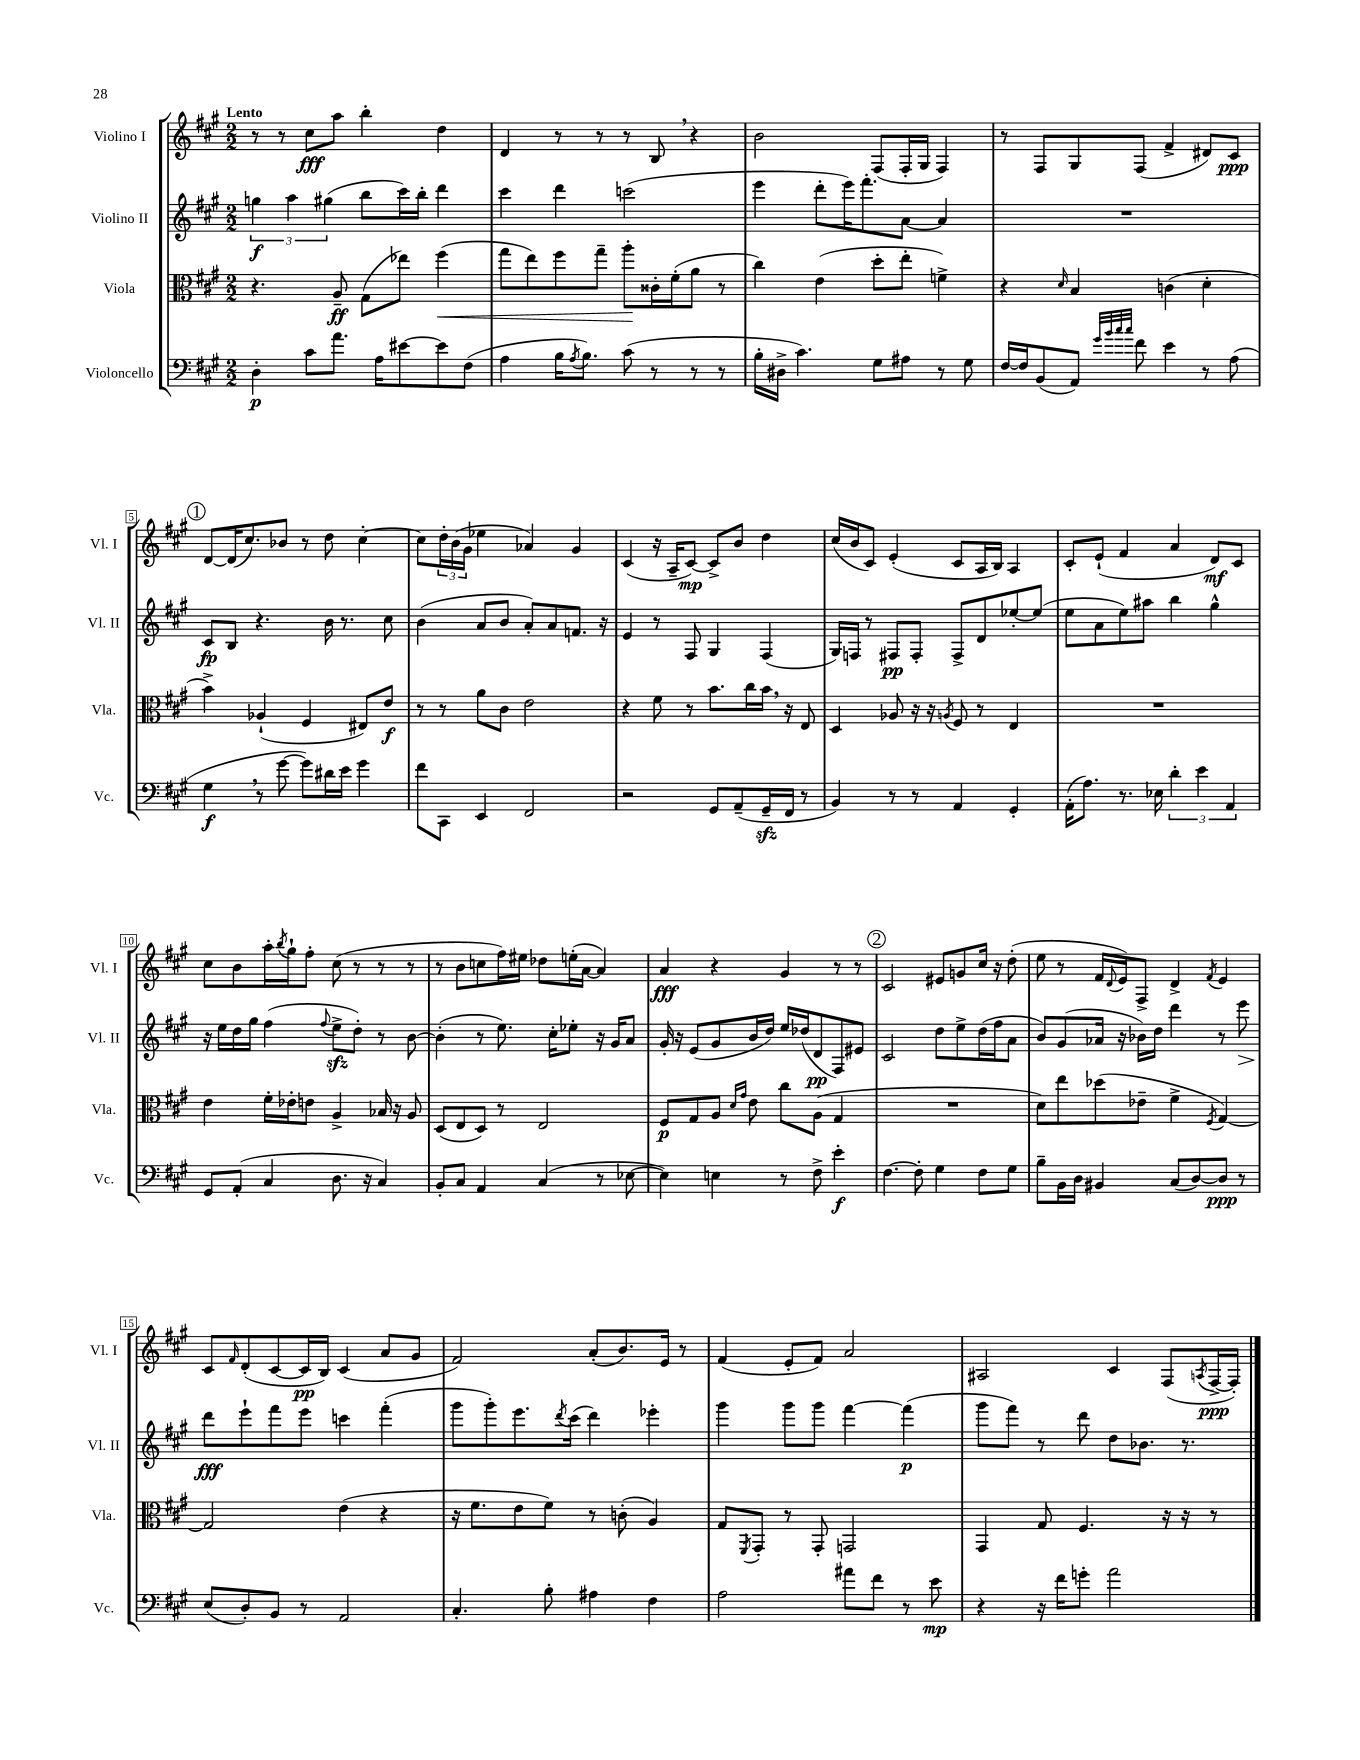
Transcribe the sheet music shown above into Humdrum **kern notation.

**kern	**dynam	**kern	**dynam	**kern	**dynam	**kern	**dynam
*part4	*part4	*part3	*part3	*part2	*part2	*part1	*part1
*staff4	*staff4	*staff3	*staff3	*staff2	*staff2	*staff1	*staff1
*I"Violoncello	*	*I"Viola	*	*I"Violino II	*	*I"Violino I	*
*I'Vc.	*	*I'Vla.	*	*I'Vl. II	*	*I'Vl. I	*
*clefF4	*	*clefC3	*	*clefG2	*	*clefG2	*
*k[f#c#g#]	*	*k[f#c#g#]	*	*k[f#c#g#]	*	*k[f#c#g#]	*
*M2/2	*	*M2/2	*	*M2/2	*	*M2/2	*
=1	=1	=1	=1	=1	=1	=1	=1
!	!	!	!	!	!	!LO:TX:a:B:t=Lento	!
4D'\	p	4.r	.	6ggn\	f	8r	.
.	.	.	.	.	.	8r	.
.	.	.	.	6aa\	.	.	.
8c#\L	.	.	.	.	.	8cc#\L	fff
.	.	.	.	(6gg#X\	.	.	.
8.a\J	.	8A~/	ff	.	.	8aa\J	.
.	.	(8G#\L	.	8bb\L	.	4bb'\	.
16A\KL	.	.	.	.	.	.	.
[8e#X\	.	8ee-X\J)	.	16ccc#\L)	.	.	.
.	.	.	.	16bb'\JJ	.	.	.
!	!	!	!LO:HP:b	!	!	!	!
8e#\]	.	(4ff#\	<	4ddd\	.	4dd\	.
(8F#\J	.	.	.	.	.	.	.
=2	=2	=2	=2	=2	=2	=2	=2
4A\	.	8gg#\L	.	4ccc#\	.	4d/	.
.	.	8ee\)	.	.	.	.	.
16B\KL	.	8ff#\	.	4ddd\	.	8r	.
8qA/	.	.	.	.	.	.	.
8.B\J)	.	.	.	.	.	.	.
.	.	8gg#~\J	.	.	.	8r	.
(8c#\	.	8aa'\L	.	(2cccn\	.	8r	.
8r	.	16c##X'\L	[	.	.	8B,/	.
.	.	(16f#'\J	.	.	.	.	.
8r	.	8a\J	.	.	.	4r	.
8r	.	8r	.	.	.	.	.
=3	=3	=3	=3	=3	=3	=3	=3
16B'\LL	.	4cc#\)	.	4eee\	.	2b\	.
16D#X^\JJ	.	.	.	.	.	.	.
4.c#\)	.	.	.	.	.	.	.
.	.	(4e\	.	8ddd'\L	.	.	.
.	.	.	.	16eee\K)	.	.	.
.	.	.	.	8.fff#'\	.	.	.
8G#\L	.	8dd'\L	.	.	.	(8F#/L	.
8A#X\J	.	8ee'\J	.	[8a\J	.	16F#'/L	.
.	.	.	.	.	.	16G#/JJ	.
8r	.	4fn^\)	.	4a/]	.	4F#/)	.
8G#\	.	.	.	.	.	.	.
=4	=4	=4	=4	=4	=4	=4	=4
[16F#/LL	.	4r	.	1r	.	8r	.
16F#/J]	.	.	.	.	.	.	.
(8BB/	.	.	.	.	.	8F#/L	.
.	.	16qqd/	.	.	.	.	.
8AA/J)	.	4B/	.	.	.	8G#/	.
32qqg#/LLL	.	.	.	.	.	.	.
32qqb/	.	.	.	.	.	.	.
32qqcc#/	.	.	.	.	.	.	.
32qqcc#/JJJ	.	.	.	.	.	.	.
8f#\	.	.	.	.	.	(8F#/J	.
4e\	.	(4cn\	.	.	.	4f#^/	.
8r	.	4d'\	.	.	.	8d#X/L)	.
(8A\	.	.	.	.	.	8c#/J	ppp
!!LO:LB:g=z
!!LO:REH:place=s1:t=1
=5	=5	=5	=5	=5	=5	=5	=5
4G#,\	f	4b^\)	.	8c#/L	fp	[8d/L	.
.	.	.	.	8B/J	.	(16d/K]	.
.	.	.	.	.	.	8.cc#/)	.
8r	.	(4A-X`/	.	4.r	.	.	.
[8g#\	.	.	.	.	.	8b-X/J	.
8g#\L])	.	4F#/	.	.	.	8r	.
16d#X\L	.	.	.	16b\	.	8dd\	.
16e\JJ	.	.	.	8.r	.	.	.
4g#\	.	8E#X/L)	.	.	.	[4cc#'\	.
.	.	8e/J	f	8cc#\	.	.	.
=6	=6	=6	=6	=6	=6	=6	=6
8f#\L	.	8r	.	(4b\	.	8cc#\L]	.
8CC#\J	.	8r	.	.	.	24dd'\L	.
.	.	.	.	.	.	(24b\	.
.	.	.	.	.	.	24g#\JJ	.
4EE/	.	8a\L	.	8a/L	.	4ee-X\	.
.	.	8c#\J	.	8b/J	.	.	.
2FF#/	.	2e\	.	8a'/L)	.	4a-X/)	.
.	.	.	.	8a/	.	.	.
.	.	.	.	8.fn/J	.	4g#/	.
.	.	.	.	16r	.	.	.
=7	=7	=7	=7	=7	=7	=7	=7
2r	.	4r	.	4e/	.	(4c#/	.
.	.	8f#\	.	8r	.	16r	.
.	.	.	.	.	.	16A~/KL	.
.	.	8r	.	8F#/	.	[8c#/J)	mp
8GG#/L	.	8.b\L	.	4G#/	.	8c#^/L]	.
(8AA~/	.	.	.	.	.	8b/J	.
.	.	16cc#\L	.	.	.	.	.
16GG#zz~/L	.	16b,\JJ	.	(4F#/	.	4dd\	.
16FF#/JJ	.	16r	.	.	.	.	.
8r	.	8E/	.	.	.	.	.
=8	=8	=8	=8	=8	=8	=8	=8
4BB/)	.	4D/	.	16G#/LL)	.	(16cc#/LL	.
.	.	.	.	16Fn/JJ	.	16b/J	.
.	.	.	.	8r	.	8c#/J)	.
8r	.	8A-X/	.	8F#X/L	pp	(4e'/	.
8r	.	16r	.	8F#'/J	.	.	.
.	.	16r	.	.	.	.	.
.	.	8qAn/	.	.	.	.	.
4AA/	.	8F#/	.	8F#^/L	.	8c#/L	.
.	.	8r	.	8d/	.	16A/L	.
.	.	.	.	.	.	16B/JJ)	.
4GG#'/	.	4E/	.	[8ee-X'/	.	4A/	.
.	.	.	.	(8ee-/J]	.	.	.
=9	=9	=9	=9	=9	=9	=9	=9
(16AA'\KL	.	1r	.	8ee\L	.	8c#'/L	.
8.A\J)	.	.	.	.	.	.	.
.	.	.	.	8a\	.	(8e`/J	.
8.r	.	.	.	8ee\)	.	4f#/	.
.	.	.	.	8aa#X\J	.	.	.
16E-X\	.	.	.	.	.	.	.
6d'\	.	.	.	4bb\	.	4a/	.
6e\	.	.	.	.	.	.	.
.	.	.	.	4gg#^^\	.	8d/L)	mf
6AA/	.	.	.	.	.	.	.
.	.	.	.	.	.	8c#/J	.
!!LO:LB:g=z
=10	=10	=10	=10	=10	=10	=10	=10
8GG#/L	.	4e\	.	16r	.	8cc#\L	.
.	.	.	.	16ee\LL	.	.	.
(8AA'/J	.	.	.	16dd\	.	8b\	.
.	.	.	.	16gg#\JJ	.	.	.
4C#/	.	16f#'\LL	.	(4ff#\	.	16aa'\L	.
.	.	.	.	.	.	8qbb/	.
.	.	16e-X'\J	.	.	.	16gg#`\J	.
.	.	8en\J	.	.	.	8ff#'\J	.
.	.	.	.	8qqff#/	.	.	.
8.D\	.	4A^/	.	8eezz^\L	.	(8cc#\	.
.	.	.	.	8dd'\J)	.	8r	.
16r	.	.	.	.	.	.	.
4C#/)	.	16B-X/	.	8r	.	8r	.
.	.	16r	.	.	.	.	.
.	.	8A/	.	[8b\	.	8r	.
=11	=11	=11	=11	=11	=11	=11	=11
8BB'/L	.	(8D/L	.	(4b'\]	.	8r	.
8C#/J	.	8E/	.	.	.	8b\L	.
4AA/	.	8D/J)	.	8r	.	8ccn\	.
.	.	8r	.	8.ee\)	.	16ff#\L)	.
.	.	.	.	.	.	16ee#X\JJ	.
(4C#/	.	2E/	.	.	.	8dd-X\L	.
.	.	.	.	16cc#'\KL	.	.	.
.	.	.	.	8ee-X'\J	.	(16een'\L	.
.	.	.	.	.	.	[16a\JJ	.
8r	.	.	.	16r	.	4a/])	.
.	.	.	.	16g#/KL	.	.	.
[8E-X\	.	.	.	8a/J	.	.	.
=12	=12	=12	=12	=12	=12	=12	=12
4E-\])	.	8F#/L	p	16g#'/	.	4a/	fff
.	.	.	.	16r	.	.	.
.	.	8G#/	.	(8e/L	.	.	.
4En\	.	8A/J	.	8g#/	.	4r	.
.	.	16qqd/LL	.	.	.	.	.
.	.	16qqg#/JJ	.	.	.	.	.
.	.	8e\	.	16b/L	.	.	.
.	.	.	.	16dd/JJ)	.	.	.
8r	.	8cc#\L	.	16ee/LL	.	4g#/	.
.	.	.	.	(16dd-X/J	.	.	.
8F#^\	.	(8A\J	.	8d/	pp	.	.
4e'\	f	4G#/	.	8F#/)	.	8r	.
.	.	.	.	8e#X/J	.	8r	.
!!LO:REH:place=s1:t=2
=13	=13	=13	=13	=13	=13	=13	=13
[4.F#\	.	1r	.	2c#/	.	2c#/	.
8F#'\]	.	.	.	.	.	.	.
4G#\	.	.	.	8dd\L	.	8e#X/L	.
.	.	.	.	8ee^\	.	8gn/	.
8F#\L	.	.	.	(16dd\L	.	16cc#/Jk	.
.	.	.	.	16ff#\J	.	16r	.
8G#\J	.	.	.	8a\J	.	(8dd'\	.
=14	=14	=14	=14	=14	=14	=14	=14
8B~\L	.	8d\L)	.	8b/L)	.	8ee\	.
16BB\L	.	8ee\	.	(8g#/	.	8r	.
16D\JJ	.	.	.	.	.	.	.
4BB#X/	.	(8dd-X\	.	16a-X/Jk	.	16f#/LL	.
.	.	.	.	.	.	8qqd/	.
.	.	.	.	16r	.	16e/J)	.
.	.	8e-X~\J	.	16b-X\LL)	.	8F#^/J	.
.	.	.	.	16dd\JJ	.	.	.
(8C#/L	.	4f#^\	.	4ddd\	.	4d^/	.
[8D/)	.	.	.	.	.	.	.
.	.	8qF#/	.	.	.	8qf#/	.
8D/J]	ppp	[4G#/)	.	8r	.	4e/	.
!	!	!	!	!	!LO:HP:b	!	!
8r	.	.	.	8eee\	>	.	.
!!LO:LB:g=z
=15	=15	=15	=15	=15	=15	=15	=15
(8E/L	.	2G#/]	.	8ddd\L	fff	8c#/L	.
.	.	.	.	.	.	16qqf#/	.
8D'/)	.	.	.	8eee`\	]	(8d'/	.
8BB/J	.	.	.	8fff#\	.	[8c#/	.
8r	.	.	.	8eee\J	.	16c#/L]	pp
.	.	.	.	.	.	16B/JJ)	.
2AA/	.	(4e\	.	4cccn\	.	(4c#/	.
.	.	4r	.	(4fff#'\	.	8a/L	.
.	.	.	.	.	.	8g#/J	.
=16	=16	=16	=16	=16	=16	=16	=16
4.C#'/	.	16r	.	8ggg#\L	.	2f#/)	.
.	.	8.f#\L	.	.	.	.	.
.	.	.	.	8ggg#'\)	.	.	.
.	.	8e\	.	8.eee\	.	.	.
8B'\	.	8f#\J)	.	.	.	.	.
.	.	.	.	8qddd/	.	.	.
.	.	.	.	(16ccc#\Jk	.	.	.
4A#X\	.	8r	.	4ddd\)	.	(8a'/L	.
.	.	(8cn'\	.	.	.	8.b/)	.
4F#\	.	4A/)	.	4eee-X'\	.	.	.
.	.	.	.	.	.	16e/Jk	.
.	.	.	.	.	.	8r	.
=17	=17	=17	=17	=17	=17	=17	=17
2A\	.	8G#/L	.	4ggg#\	.	(4f#/	.
.	.	8qFF#/	.	.	.	.	.
.	.	8GG#'/J	.	.	.	.	.
.	.	8r	.	8ggg#\L	.	8e'/L	.
.	.	8GG#'/	.	8ggg#\J	.	8f#/J)	.
8a#X\L	.	2GGn/	.	[4fff#\	.	2a/	.
8f#\J	.	.	.	.	.	.	.
8r	.	.	.	(4fff#\]	p	.	.
8e\	mp	.	.	.	.	.	.
=18	=18	=18	=18	=18	=18	=18	=18
4r	.	4GG#/	.	8ggg#\L	.	2A#X/	.
.	.	.	.	8fff#\J)	.	.	.
16r	.	8G#/	.	8r	.	.	.
16f#\KL	.	.	.	.	.	.	.
8gn'\J	.	4.F#/	.	8ddd\	.	.	.
2a\	.	.	.	8dd\L	.	4c#/	.
.	.	.	.	8.b-X\J	.	.	.
.	.	16r	.	.	.	(8F#/L	.
.	.	16r	.	8.r	.	.	.
.	.	.	.	.	.	8qAn/	.
.	.	8r	.	.	.	[16F#^/L	ppp
.	.	.	.	.	.	16F#'/JJ])	.
==	==	==	==	==	==	==	==
*-	*-	*-	*-	*-	*-	*-	*-
